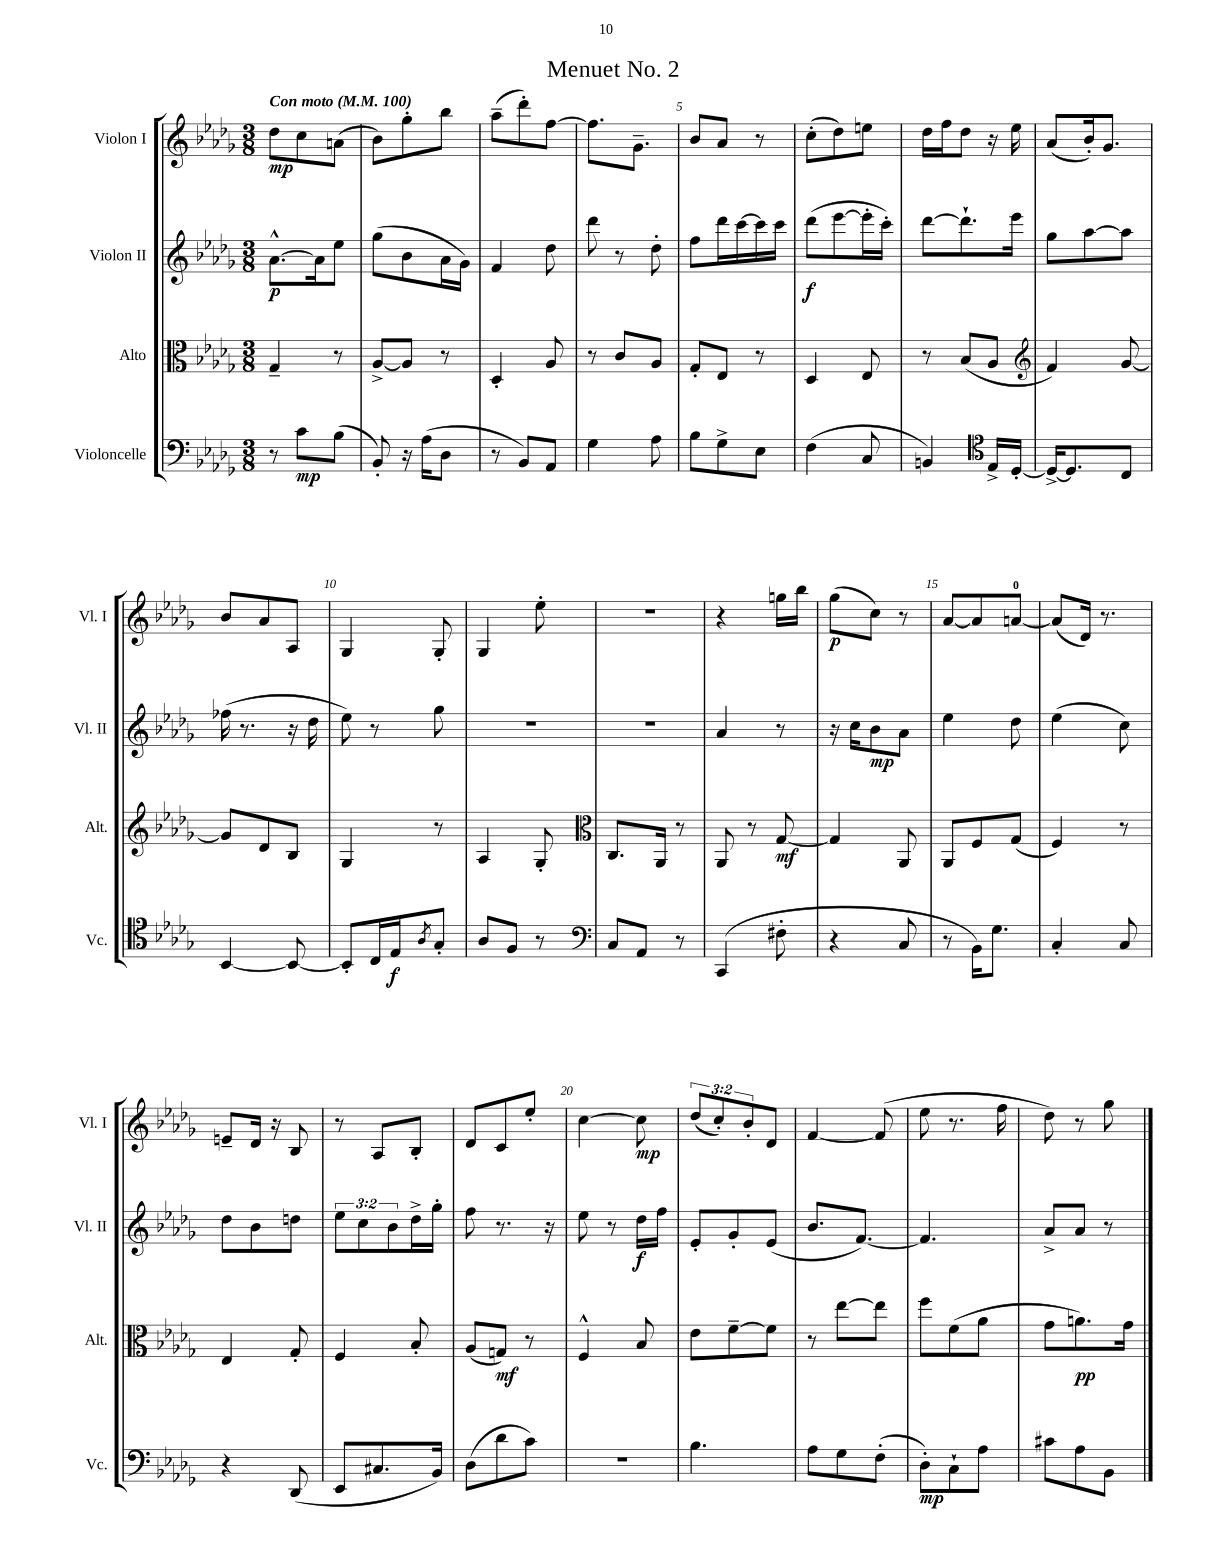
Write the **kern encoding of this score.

**kern	**kern	**kern	**kern
*staff4	*staff3	*staff2	*staff1
*clefF4	*clefC3	*clefG2	*clefG2
*k[b-e-a-d-g-]	*k[b-e-a-d-g-]	*k[b-e-a-d-g-]	*k[b-e-a-d-g-]
*M3/8	*M3/8	*M3/8	*M3/8
*MM100	*MM100	*MM100	*MM100
8r	4G-~	[8.a-^^	8dd-
8c	.	.	8cc
.	.	16a-]	.
(8B-	8r	8ee-	(8a
=	=	=	=
8BB-')	[8A-^	(8gg-	8b-)
16r	8A-]	8b-	8gg-'
(16A-	.	.	.
8D-	8r	16a-	8bb-
.	.	16g-)	.
=	=	=	=
8r	4D-'	4f	(8aa-~
8BB-)	.	.	8ddd-')
8AA-	8A-	8dd-	[8ff
=	=	=	=
4G-	8r	8ddd-	8.ff]
.	8c	8r	.
.	.	.	8.g-~
8A-	8A-	8dd-'	.
=	=	=	=
8B-	8G-'	8ff	8b-
8G-^	8E-	16ddd-	8a-
.	.	[16ccc	.
8E-	8r	16ccc]	8r
.	.	16ccc	.
=	=	=	=
(4F	4D-	(8ddd-	(8cc'
.	.	[8eee-	8dd-)
8C	8E-	16eee-']	8ee
.	.	16ccc')	.
=	=	=	=
4BB)	8r	[8ddd-	16dd-
.	.	.	16ff
.	(8B-	8.ddd-`]	8dd-
*clefC4	*	*	*
16E-^	8A-	.	16r
[16D-'	.	16eee-	16ee-
=	=	=	=
*	*clefG2	*	*
16D-^_	4f)	8gg-	(8a-
8.D-]	.	.	.
.	.	[8aa-	16b-')
.	.	.	8.g-
8C	[8g-	8aa-]	.
=	=	=	=
[4BB-	8g-]	(16ff-	8b-
.	.	8.r	.
.	8d-	.	8a-
8BB-_	8B-	16r	8A-
.	.	16dd-	.
=	=	=	=
8BB-']	4G-	8ee-)	4G-
16C	.	8r	.
16E-	.	.	.
8qA-	.	.	.
8G-'	8r	8gg-	8G-'
=	=	=	=
8A-	4A-	4.r	4G-
8F	.	.	.
8r	8G-'	.	8ee-'
=	=	=	=
*clefF4	*clefC3	*	*
8C	8.C	4.r	4.r
8AA-	.	.	.
.	16AA-	.	.
8r	8r	.	.
=	=	=	=
(4CC	8AA-	4a-	4r
.	8r	.	.
8F#'	[8G-	8r	16gg
.	.	.	16bb-
=	=	=	=
4r	4G-]	16r	(8gg-
.	.	16cc	.
.	.	8b-	8cc)
8C	8AA-	8a-	8r
=	=	=	=
8r	8AA-	4ee-	[8a-
16BB-)	8F	.	8a-]
8.G-	.	.	.
.	(8G-	8dd-	[8a
=	=	=	=
4C'	4F)	(4ee-	(8a]
.	.	.	16d-)
.	.	.	8.r
8C	8r	8cc)	.
=	=	=	=
4r	4E-	8dd-	8e~
.	.	8b-	16d-
.	.	.	16r
(8DD-	8G-'	8dd	8B-
=	=	=	=
8EE-	4F	12ee-	8r
.	.	12cc	.
8.C#	.	.	8A-
.	.	12b-	.
.	8B-'	16dd-^	8B-'
16BB-)	.	16gg-'	.
=	=	=	=
(8D-	(8A-	8ff	8d-
8d-	8G)	8.r	8c
8c)	8r	.	8ee-'
.	.	16r	.
=	=	=	=
4.r	4F^^	8ee-	[4cc
.	.	8r	.
.	8B-	16dd-	8cc]
.	.	16ff	.
=	=	=	=
4.B-	8e-	8e-'	(12dd-
.	.	.	12cc')
.	[8f~	8g-'	.
.	.	.	12b-'
.	8f]	(8e-	8d-
=	=	=	=
8A-	8r	8.b-	[4f
8G-	[8ee-	.	.
.	.	[8.f)	.
(8F'	8ee-]	.	(8f]
=	=	=	=
8D-')	8ff	4.f]	8ee-
8C`	(8f	.	8.r
8A-	8a-	.	.
.	.	.	16ff
=	=	=	=
8c#	8g-	8a-^	8dd-)
8A-	8.a)	8a-	8r
8BB-	.	8r	8gg-
.	16g-	.	.
==	==	==	==
*-	*-	*-	*-
